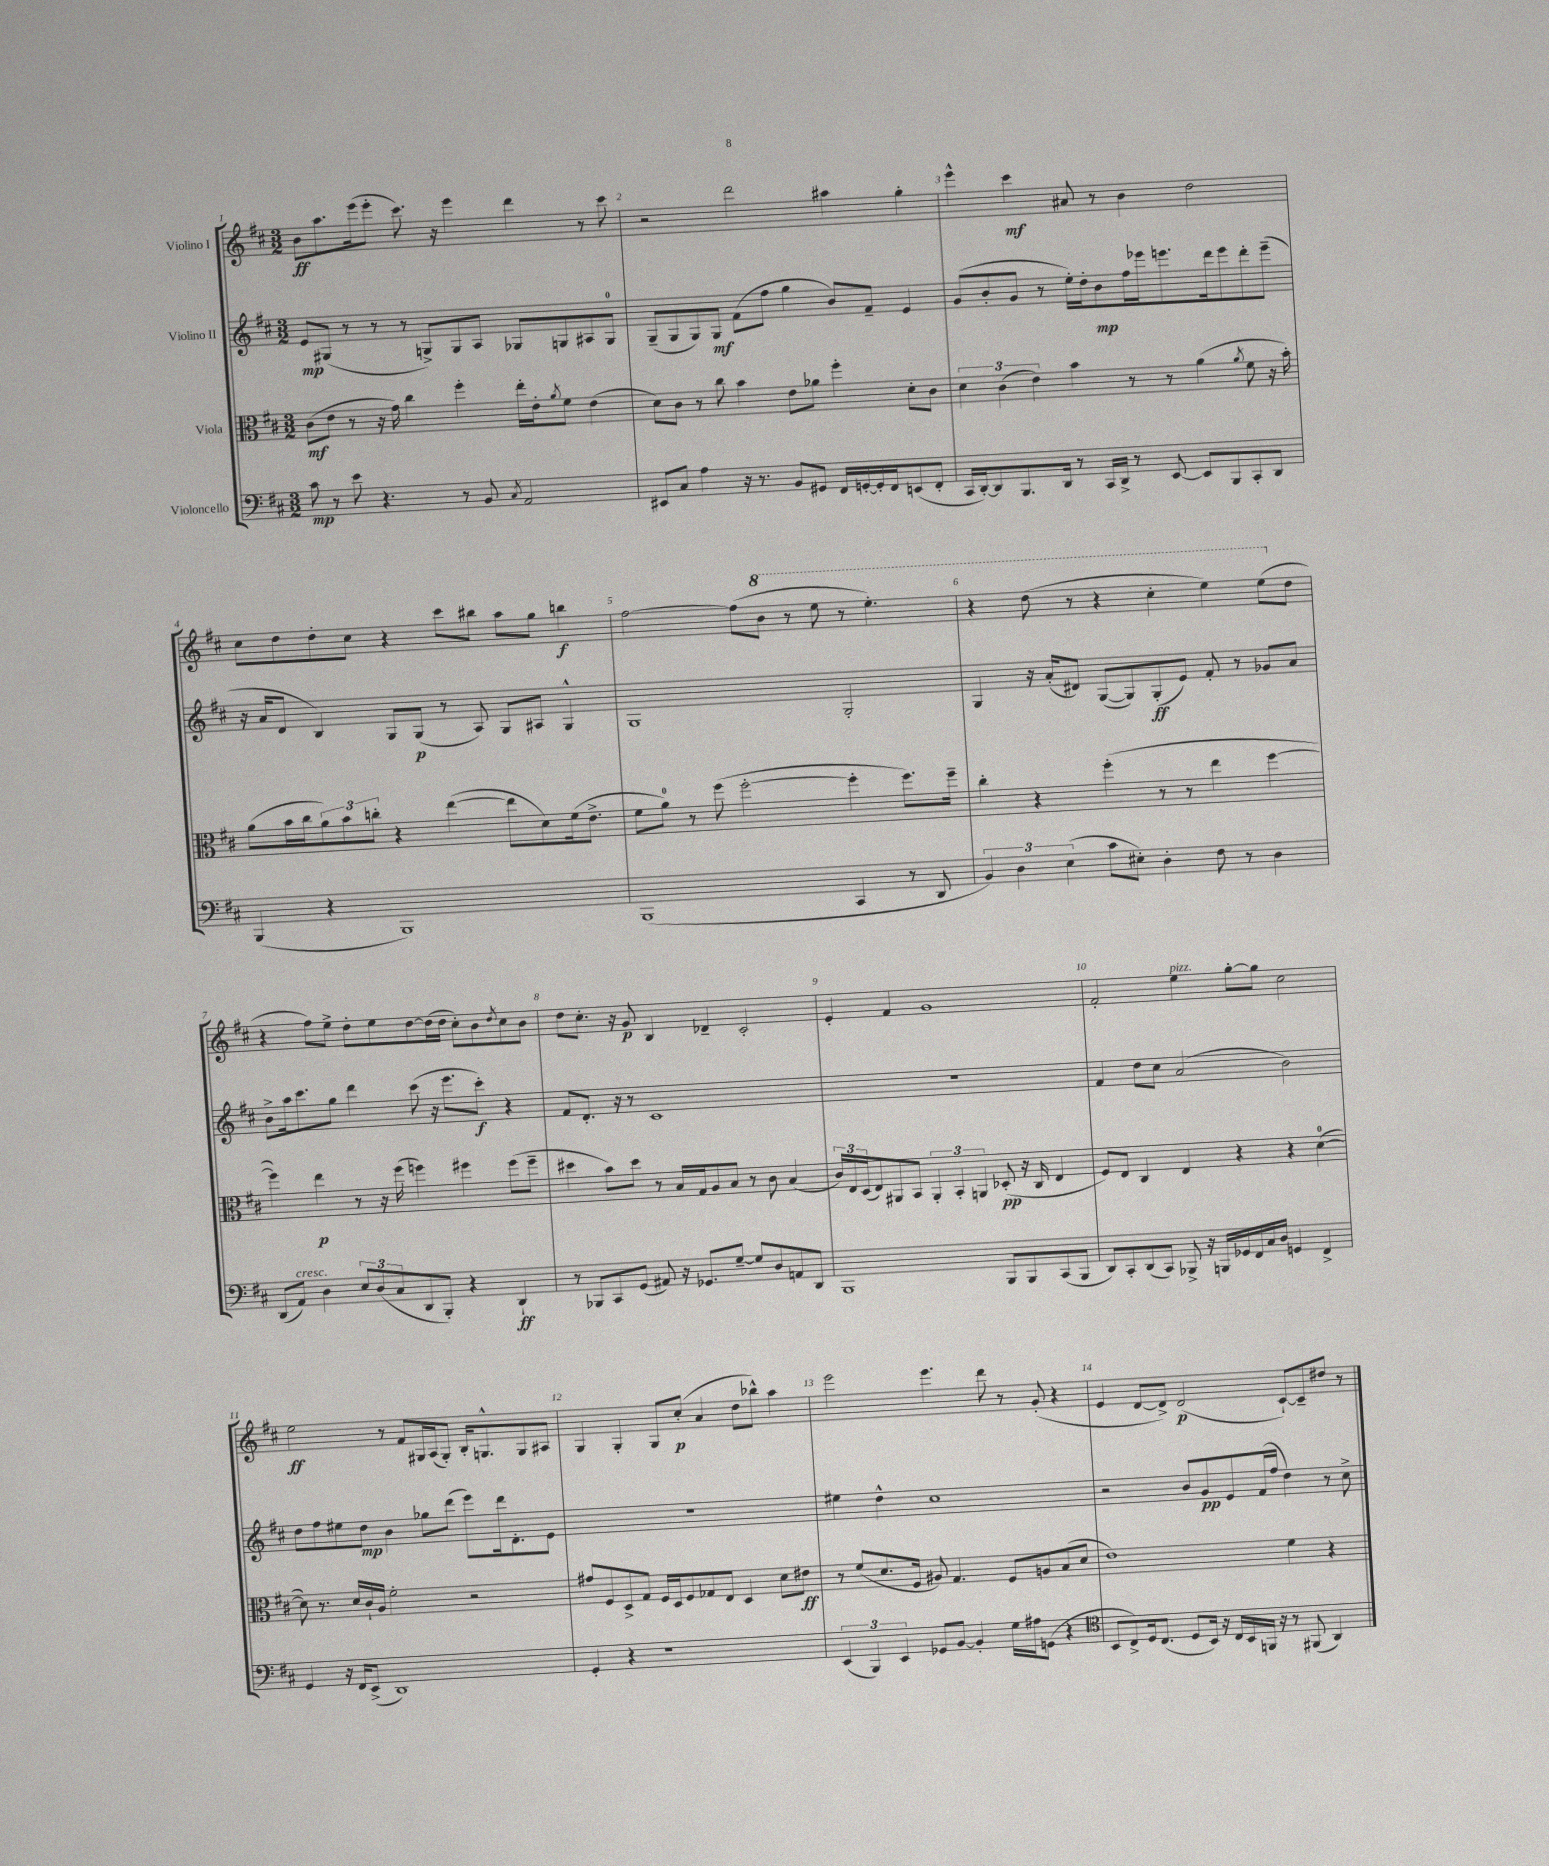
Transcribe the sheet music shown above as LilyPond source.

<<
\new StaffGroup <<
\new Staff = "s0" \with { instrumentName = "Violino I" } {
    \clef treble \key d \major \numericTimeSignature \time 3/2
    b'8\ff a''8. e'''16( e'''8-. cis'''8.) r16 e'''4 d'''4 r8 cis'''8 |
    r2 d'''2 ais''4 g''4-. |
    e'''4-^ cis'''4\mf ais'8 r8 b'4 d''2 |
    cis''8 d''8 d''8-. cis''8 r4 cis'''8 bis''8 a''8 g''8 b''4\f |
    fis''2~ fis''8( \ottava #1 b''8 r8 e'''8 r8 e'''4.-.) |
    r4 d'''8( r8 r4 cis'''4-. e'''4) e'''8( \ottava #0 d''8 |
    r4 fis''8) e''8-> d''8-. e''8 d''8~ d''16( d''16 cis''8-.) b'8 \acciaccatura { d''8 } cis''8 b'8 |
    d''8 cis''8.-. r16 g'8\p b4 des'4-- cis'2-. |
    e'4-. fis'4 g'1 |
    fis'2-. e''4^\markup { \italic "pizz." } g''8~-. g''8 cis''2 |
    e''2\ff r8 fis'8 gis16 a16( gis8-.) b16-. g8.-^ g8 ais8 |
    g4 g4-. g8 cis''8-.\p( a'4 d''8 bes''8-^) a''4 |
    e'''2 e'''4. d'''8 r8 g'8-.( r4 |
    e'4 d'8~ d'8->) d'2\p( cis'8~-!) cis'8-- dis''8 r8 \bar "|." |
}
\new Staff = "s1" \with { instrumentName = "Violino II" } {
    \clef treble \key d \major \numericTimeSignature \time 3/2
    e'8\mp gis8( r8 r8 r8 g8->) g8 a8 ges8 g8 ais8 g8-0 |
    g8--( g8 g8) g8\mf fis'8( fis''8 g''4 b'8) fis'8-- e'4 |
    g'8( b'8-. g'8 r8 e''16-.) d''16-. b'8\mp fis''16 ees'''16 e'''8. d'''16 e'''8 d'''8-. e'''8--( |
    r16 a'16 d'8 b4) g8 g8\p( r8 a8) g8 ais8 g4-^ |
    g1 g2-. |
    g4 r16 a'16-.( dis'8) g8~( g8) g8-.\ff( e'8) fis'8-. r8 ges'8 a'8 |
    b'8-> a''16 cis'''8. g''8 d'''4 cis'''8( r16 e'''8. cis'''8-.\f) r4 |
    fis'8 d'8.-. r16 r8 cis'1 |
    R1. |
    fis'4 d''8 cis''8 a'2( b'2) |
    d''8 fis''8 eis''8 d''8\mp b'4 ges''8 d'''8( e'''8) d'''16 d'8.-. e'8 |
    r1. |
    eis''4 d''4-^ cis''1 |
    r2 b'8 g'8\pp e'8 fis'16( fis''16 d''4) r8 cis''8-> \bar "|." |
}
\new Staff = "s2" \with { instrumentName = "Viola" } {
    \clef alto \key d \major \numericTimeSignature \time 3/2
    cis'8\mf( e'8 r8 r16 g'16) cis''4 fis''4-. e''16-. e'16-. \acciaccatura { a'8 } fis'8 e'4( |
    d'8) cis'8 r8 cis''8 b'4 e'8 aes'8 fis''4-. d'8-. cis'8 |
    \tuplet 3/2 { d'4 cis'4( e'4) } b'4 r8 r8 a'4( \acciaccatura { a'8 } fis'8 r16 b'16-.) |
    a'8( b'16 cis''16 \tuplet 3/2 { a'8) b'8 c''8-. } r4 e''4~( e''8 d'8) fis'16( e'8.-> |
    fis'8 a'8-0) r8 fis''8( fis''2~-. fis''4-. fis''8.) fis''16-- |
    cis''4-. r4 fis''4-.( r8 r8 e''4 fis''4~ |
    fis''4) e''4\p r8 r16 fis''16( f''4) fis''4 fis''8( fis''8-- |
    dis''4 b'8) dis''8 r8 b16 g16 a8 b8 r8 cis'8 b4( |
    \tuplet 3/2 { cis'16) e16 d16( } e8) ais,8 b,8 \tuplet 3/2 { ais,4-. b,4-. a,4 } des8-.\pp( r16 cis16 e4 |
    fis8) e8 cis4 e4 r4 r4 d'4-0~( |
    d'8) r8. d'16 cis'16-! a16 fis'2-. r2 |
    gis'8 fis8 d8-> g8 fis16 d16 fis8 ges8 e8 d4 d'8 eis'8\ff |
    r8 fis'8( d'8. fis16 ais8) g4. fis8 a8 b8( d'8 |
    e'1) fis'4 r4 \bar "|." |
}
\new Staff = "s3" \with { instrumentName = "Violoncello" } {
    \clef bass \key d \major \numericTimeSignature \time 3/2
    cis'8\mp r8 e'8 r4. r8 b,8 \acciaccatura { cis8 } a,2 |
    eis,8 cis8 a4 r16 r8. b,8 gis,8 fis,16 g,16~-. g,16-. fis,16 e,8( fis,8-. |
    cis,16 d,16~-.) d,8 b,,8. d,16 r8 cis,16 d,16-> r8 e,8~ e,8 b,,8 cis,8-. d,8 |
    b,,4( r4 b,,1) |
    b,,1( cis,4 r8 d,8 |
    \tuplet 3/2 { b,4) d4 e4( } cis'8 eis8-.) d4-. fis8 r8 d4 |
    d,8( a,8^\markup { \italic "cresc." }) d4 \tuplet 3/2 { e8 d8( cis8 } d,8 b,,8-.) r4 d,4-!\ff |
    r8 bes,,8 cis,8 g,8( ais,8) r16 ges,8. g8~-- g8 d8 a,8 d,8 |
    b,,1 b,,8 b,,8 cis,8( b,,8 |
    d,8) cis,8-. d,8( cis,8) bes,,8-> r16 b,,16 ges,16 fis,16 cis16 d16 g,4 fis,4-> |
    g,4 r16 fis,16 e,8->( d,1) |
    g,4-. r4 r1 |
    \tuplet 3/2 { e,4( b,,4) e,4 } ges,8 b,8~ b,4-. g16 ais16 g,8( r4 |
    \clef tenor b,8 cis8->) d16 cis8.( d8 b,16) r16 cis16 b,16 f,16 r16 r8 fis,8( a,4) \bar "|." |
}
>>
>>
\layout { \context { \Score \override BarNumber.break-visibility = ##(#f #t #t) barNumberVisibility = #all-bar-numbers-visible } }
